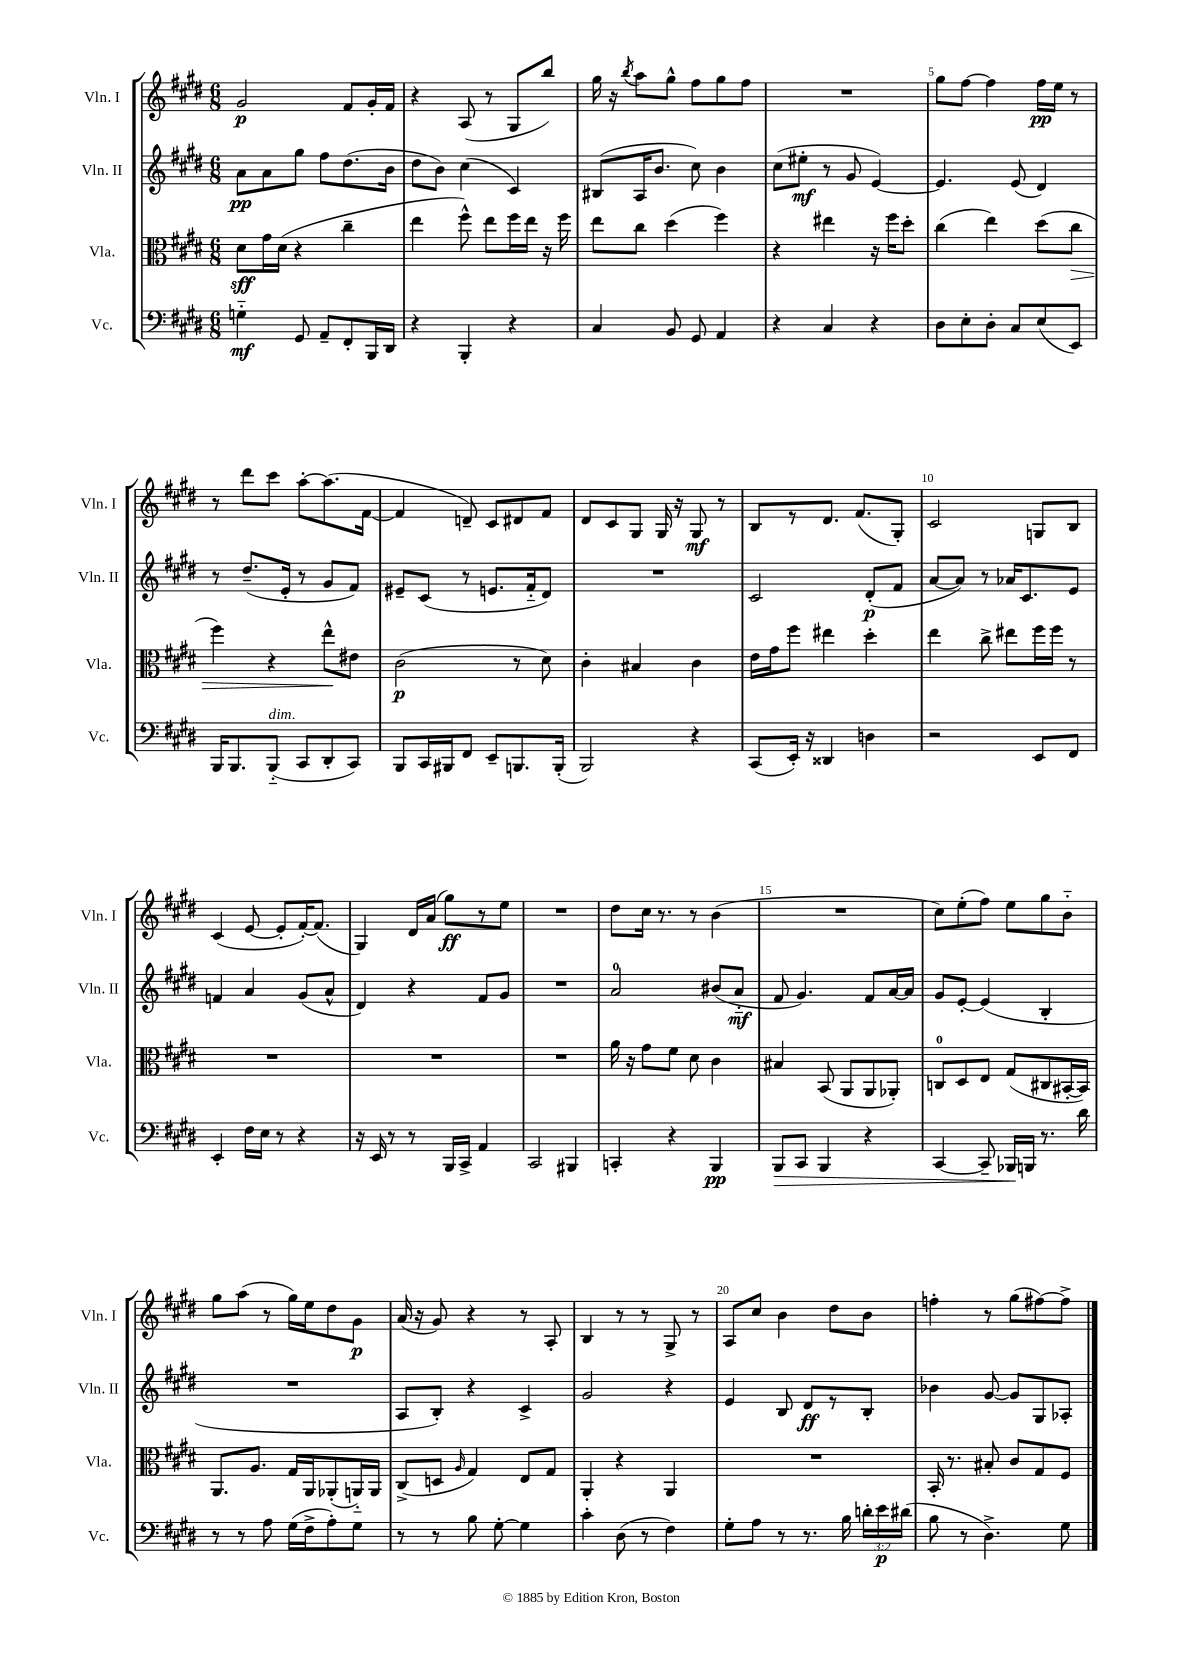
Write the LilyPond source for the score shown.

<<
\new StaffGroup <<
\new Staff = "s0" \with { instrumentName = "Vln. I" shortInstrumentName = "Vln. I" } {
    \clef treble \key e \major \numericTimeSignature \time 6/8
    \autoBeamOff gis'2\p fis'8[ gis'16-. fis'16] |
    r4 a8( r8 gis8[ b''8]) |
    gis''16 r16 \acciaccatura { b''8 } a''8[ gis''8]-^ fis''8[ gis''8 fis''8] |
    R2. |
    gis''8[ fis''8]~ fis''4 fis''16[\pp e''16] r8 |
    r8 dis'''8[ cis'''8] a''8[~-. a''8.( fis'16]~ |
    fis'4 d'8--) cis'8[ dis'8 fis'8] |
    dis'8[ cis'8 gis8] gis16 r16 gis8\mf r8 |
    b8[ r8 dis'8.] fis'8.[( gis8]-.) |
    cis'2 g8[ b8] |
    cis'4( e'8~ e'8[-. fis'16~-.) fis'8.]( |
    gis4) dis'16[ a'16]( gis''8[\ff) r8 e''8] |
    R2. |
    dis''8[ cis''16] r8. r8 b'4( |
    R2. |
    cis''8[) e''8-.( fis''8]) e''8[ gis''8 b'8]-_ |
    gis''8[ a''8]( r8 gis''16[) e''16 dis''8 gis'8]\p |
    a'16( r16 gis'8) r4 r8 a8-. |
    b4 r8 r8 gis8-> r8 |
    a8[ cis''8] b'4 dis''8[ b'8] |
    f''4-. r8 gis''8[( fis''8~) fis''8]-> \bar "|." |
}
\new Staff = "s1" \with { instrumentName = "Vln. II" shortInstrumentName = "Vln. II" } {
    \clef treble \key e \major \numericTimeSignature \time 6/8
    \autoBeamOff a'8[\pp a'8 gis''8] fis''8[ dis''8.( b'16] |
    dis''8[ b'8]) cis''4( cis'4) |
    bis8[( a16 b'8.] cis''8) b'4 |
    cis''8[( eis''8]-.\mf r8 gis'8 e'4~) |
    e'4. e'8( dis'4) |
    r8 dis''8.[--( e'16]-. r8 gis'8[ fis'8]) |
    eis'8[-- cis'8]( r8 e'8.[ fis'16-_ dis'8]) |
    R2. |
    cis'2 dis'8[-.\p( fis'8] |
    a'8[~ a'8]) r8 aes'16[ cis'8. e'8] |
    f'4 a'4 gis'8[( a'8]-^ |
    dis'4) r4 fis'8[ gis'8] |
    R2. |
    a'2-0 bis'8[( a'8]-_\mf |
    fis'8 gis'4.) fis'8[ a'16~ a'16] |
    gis'8[ e'8]~-. e'4( b4-. |
    R2. |
    a8[ b8]-.) r4 cis'4-> |
    gis'2 r4 |
    e'4 b8 dis'8[\ff r8 b8]-. |
    bes'4 gis'8~ gis'8[ gis8 aes8]-. \bar "|." |
}
\new Staff = "s2" \with { instrumentName = "Vla." shortInstrumentName = "Vla." } {
    \clef alto \key e \major \numericTimeSignature \time 6/8
    \autoBeamOff dis'8[\sff gis'16 dis'16]( r4 cis''4-- |
    e''4 fis''8-^) e''8[ fis''16 e''16] r16 fis''16 |
    e''8[ cis''8] dis''4( fis''4) |
    r4 eis''4 r16 fis''16[ dis''8]-. |
    cis''4( e''4) dis''8[( cis''8]\> |
    fis''4) r4 e''8[-^\! eis'8] |
    cis'2\p( r8 dis'8) |
    cis'4-. bis4 cis'4 |
    e'16[ gis'16 fis''8] eis''4 dis''4-. |
    e''4 cis''8-> eis''8[ fis''16 fis''16] r8 |
    R2. |
    R2. |
    R2. |
    a'16 r16 gis'8[ fis'8] dis'8 cis'4 |
    bis4 b,8( a,8[ a,8 aes,8]-.) |
    c8[-0 dis8 e8] gis8[( cis8 bis,16~-. bis,16]) |
    a,8.[ a8.] gis16[ a,16 aes,8-.( a,16-_) a,16] |
    cis8[->( d8] \grace { a16 } gis4) e8[ gis8] |
    a,4-. r4 a,4 |
    R2. |
    b,16-. r8. bis8-. cis'8[ gis8 fis8] \bar "|." |
}
\new Staff = "s3" \with { instrumentName = "Vc." shortInstrumentName = "Vc." } {
    \clef bass \key e \major \numericTimeSignature \time 6/8 \override Staff.TupletNumber.text = #tuplet-number::calc-fraction-text
    \autoBeamOff g4-_\mf gis,8 a,8[-- fis,8-. b,,16 dis,16] |
    r4 b,,4-. r4 |
    cis4 b,8 gis,8 a,4 |
    r4 cis4 r4 |
    dis8[ e8-. dis8]-. cis8[ e8( e,8]) |
    b,,16[ b,,8. b,,8]-_^\markup { \italic "dim." }( cis,8[ dis,8-. cis,8]) |
    b,,8[ cis,16 bis,,16 fis,8] e,8[-- b,,8. b,,16]-.( |
    b,,2) r4 |
    cis,8[( e,16]-.) r16 disis,4 d4 |
    r2 e,8[ fis,8] |
    e,4-. fis16[ e16] r8 r4 |
    r16 e,16 r8 r8 b,,16[ cis,16]-> a,4 |
    cis,2 bis,,4 |
    c,4-. r4 b,,4\pp |
    b,,8[\> cis,8] b,,4 r4 |
    cis,4~ cis,8-- bes,,16[\! b,,16] r8. dis'16 |
    r8 r8 a8 gis16[( fis16-> a8-.) gis8] |
    r8 r8 b8 gis8~-. gis4 |
    cis'4-. dis8( r8 fis4) |
    gis8[-. a8] r8 r8. b16 \tuplet 3/2 { d'16[-. e'16\p dis'16]( } |
    b8 r8 dis4.->) gis8 \bar "|." |
}
>>
>>
\layout { \context { \Score \override BarNumber.break-visibility = ##(#f #t #t) barNumberVisibility = #(every-nth-bar-number-visible 5) } }
